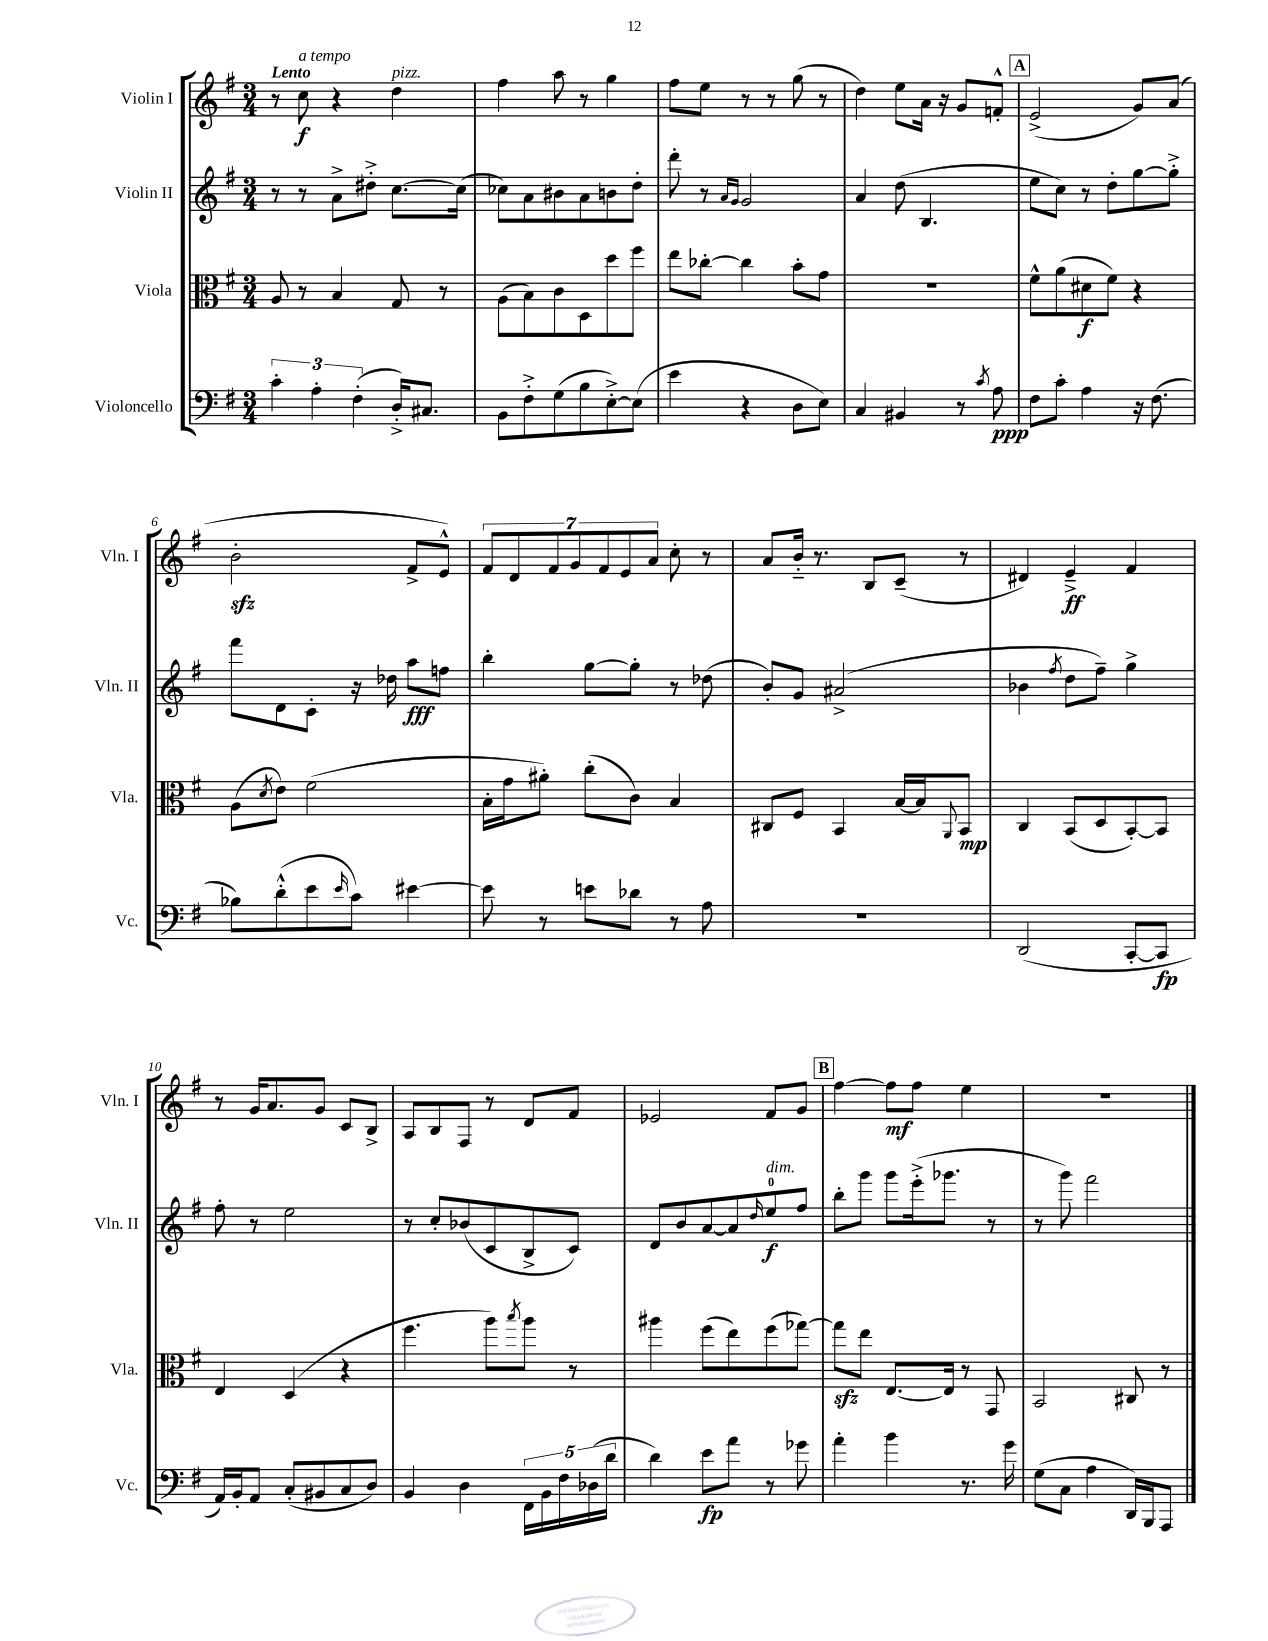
<<
\new StaffGroup <<
\new Staff = "s0" \with { instrumentName = "Violin I" shortInstrumentName = "Vln. I" } {
    \clef treble \key g \major \numericTimeSignature \time 3/4 \tempo "Lento"
    r8 c''8\f^\markup { \italic "a tempo" } r4 d''4^\markup { \italic "pizz." } |
    fis''4 a''8 r8 g''4 |
    fis''8 e''8 r8 r8 g''8( r8 |
    d''4) e''8 a'16 r16 g'8 f'8-.-^ |
    \mark \markup { \box "A" } e'2->( g'8) a'8( |
    b'2-.\sfz fis'8-> e'8-^) |
    \tuplet 7/4 { fis'8 d'8 fis'8 g'8 fis'8 e'8 a'8 } c''8-. r8 |
    a'8 b'16-_ r8. b8 c'8--( r8 |
    dis'4) e'4--->\ff fis'4 |
    r8 g'16 a'8. g'8 c'8 b8-> |
    a8 b8 fis8 r8 d'8 fis'8 |
    ees'2 fis'8 g'8 |
    \mark \markup { \box "B" } fis''4~ fis''8\mf fis''8 e''4 |
    R2. \bar "|." |
}
\new Staff = "s1" \with { instrumentName = "Violin II" shortInstrumentName = "Vln. II" } {
    \clef treble \key g \major \numericTimeSignature \time 3/4
    r8 r8 a'8-> dis''8-.-> c''8.~ c''16( |
    ces''8) a'8 bis'8 a'8 b'8 d''8-. |
    d'''8-. r8 \grace { a'16 g'16 } g'2 |
    a'4 d''8( b4. |
    \mark \markup { \box "A" } e''8 c''8) r8 d''8-. g''8~ g''8-.-> |
    fis'''8 d'8 c'8-. r16 des''16 a''8\fff f''8 |
    b''4-. g''8~ g''8-. r8 des''8( |
    b'8-.) g'8 ais'2->( |
    bes'4 \acciaccatura { fis''8 } d''8 fis''8--) g''4-> |
    fis''8-. r8 e''2 |
    r8 c''8-. bes'8( c'8 b8-> c'8) |
    d'8 b'8 a'8~ a'8 \grace { d''16 } e''8-0\f^\markup { \italic "dim." } fis''8 |
    \mark \markup { \box "B" } b''8-. g'''8 g'''8 e'''16-.->( ges'''8. r8 |
    r8 g'''8) fis'''2 \bar "|." |
}
\new Staff = "s2" \with { instrumentName = "Viola" shortInstrumentName = "Vla." } {
    \clef alto \key g \major \numericTimeSignature \time 3/4
    a8 r8 b4 g8 r8 |
    a8( b8) c'8 d8 d''8 fis''8 |
    e''8 ces''8~-. ces''4 b'8-. g'8 |
    R2. |
    \mark \markup { \box "A" } fis'8-^ a'8( dis'8\f fis'8) r4 |
    a8( \acciaccatura { d'8 } e'8) fis'2( |
    b16-. g'16 ais'8-.) c''8-.( c'8) b4 |
    cis8 fis8 b,4 b16~ b16 \appoggiatura { a,8 } b,8\mp |
    c4 b,8( d8 b,8~-.) b,8 |
    e4 d4( r4 |
    fis''4. a''8) \acciaccatura { b''8 } a''8 r8 |
    ais''4 fis''8( e''8) fis''8( ges''8~) |
    \mark \markup { \box "B" } ges''8\sfz e''8 e8.~ e16 r8 g,8 |
    b,2 cis8 r8 \bar "|." |
}
\new Staff = "s3" \with { instrumentName = "Violoncello" shortInstrumentName = "Vc." } {
    \clef bass \key g \major \numericTimeSignature \time 3/4
    \tuplet 3/2 { c'4-. a4-. fis4-.( } d16-.->) cis8. |
    b,8 fis8-.-> g8( b8 e8~-.->) e8( |
    e'4 r4 d8 e8) |
    c4 bis,4 r8 \acciaccatura { c'8 } a8\ppp |
    \mark \markup { \box "A" } fis8 c'8-. a4 r16 fis8.( |
    bes8) d'8-.-^( e'8 \grace { e'16 } c'8) eis'4~ |
    eis'8 r8 e'8 des'8 r8 a8 |
    R2. |
    d,2( c,8~-. c,8\fp |
    a,16) b,16-. a,8 c8-.( bis,8 c8 d8) |
    b,4 d4 \tuplet 5/4 { fis,16 b,16 fis16 des16( d'16 } |
    d'4) e'8\fp a'8 r8 ges'8 |
    \mark \markup { \box "B" } a'4-. b'4 r8. g'16 |
    g8( c8 a4 d,16) b,,16 a,,8 \bar "|." |
}
>>
>>
